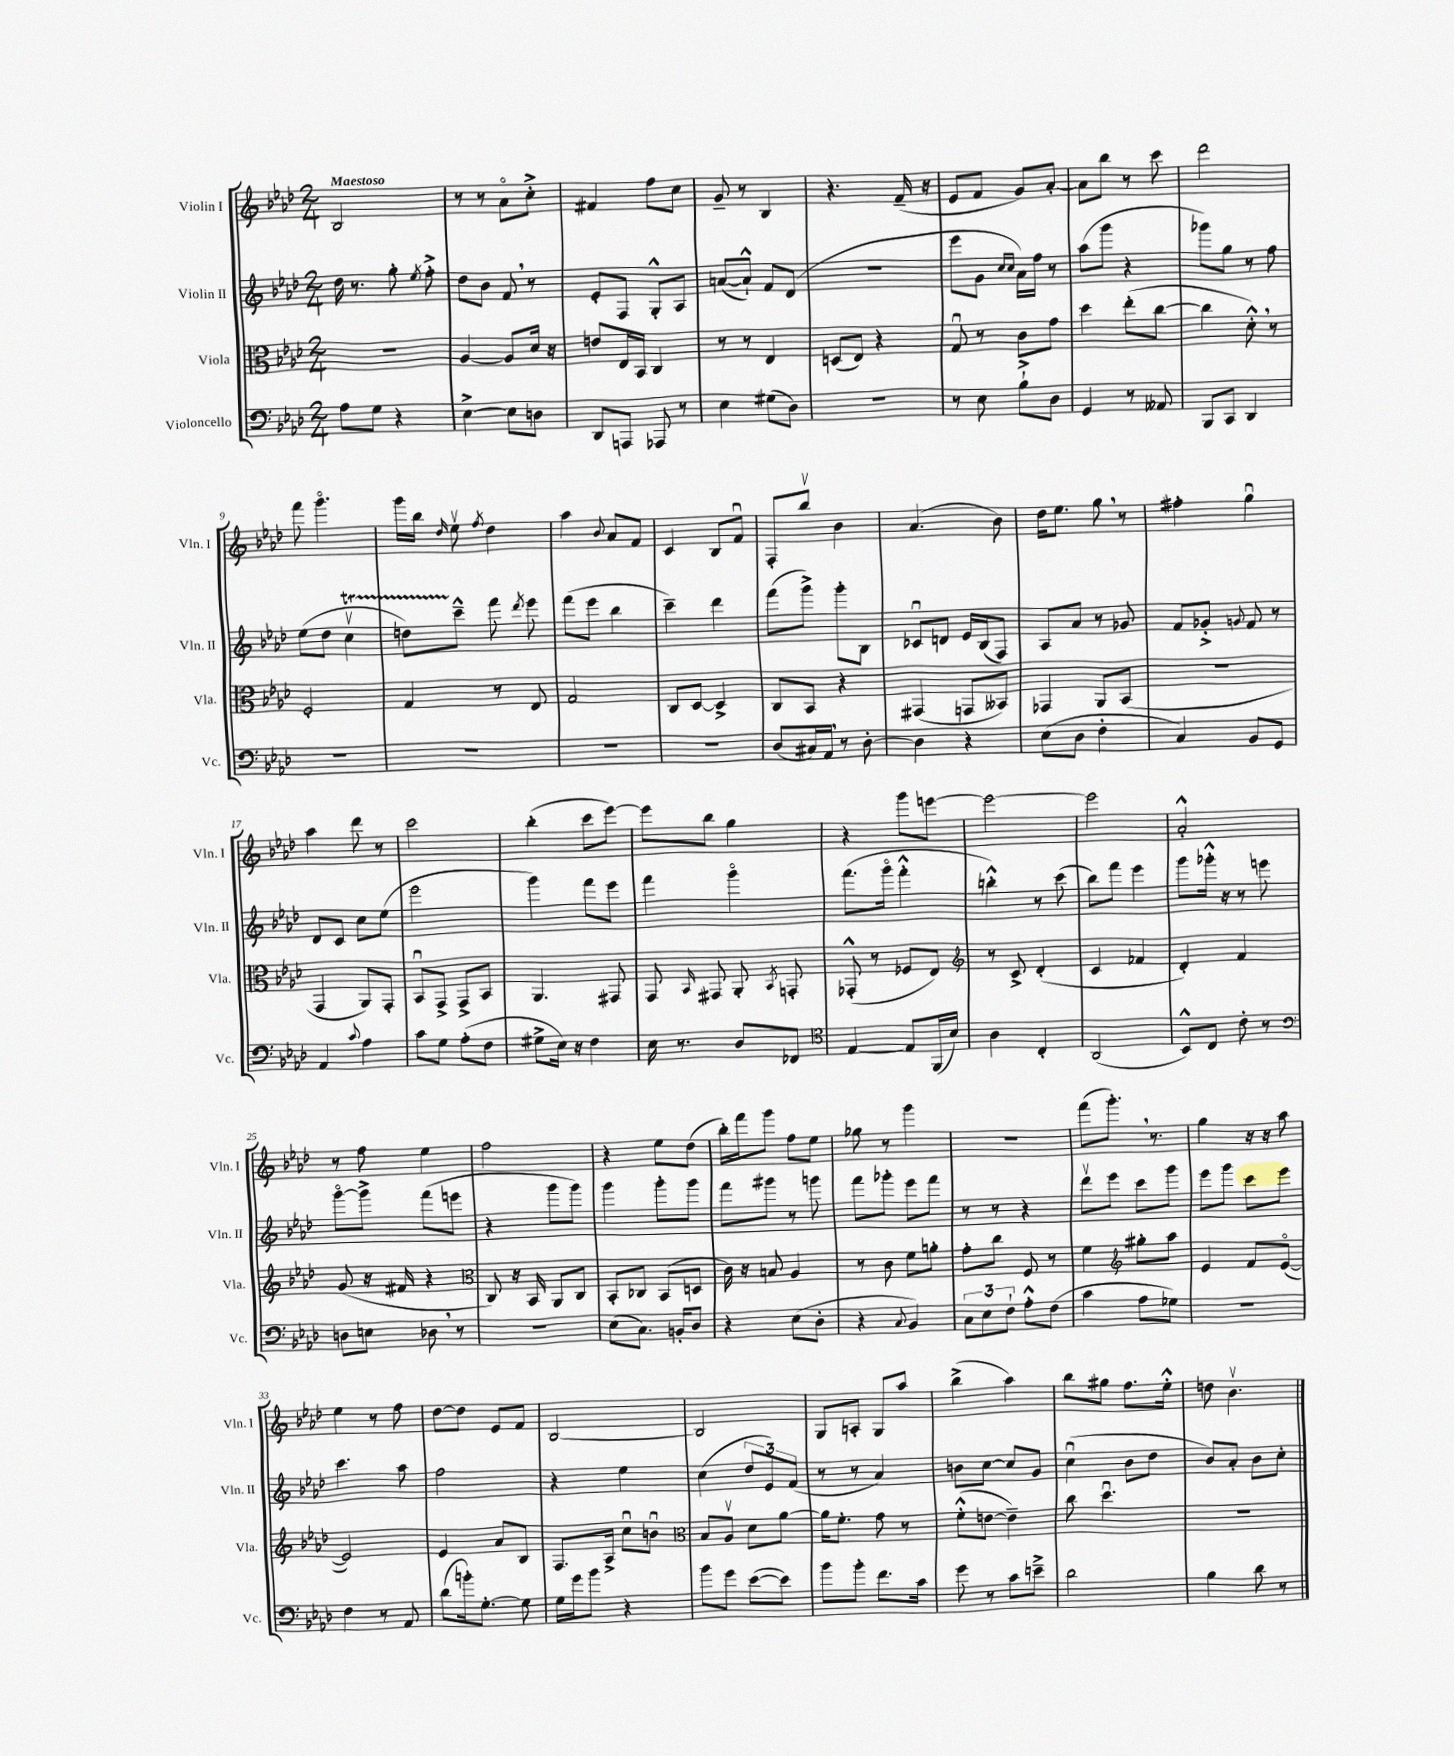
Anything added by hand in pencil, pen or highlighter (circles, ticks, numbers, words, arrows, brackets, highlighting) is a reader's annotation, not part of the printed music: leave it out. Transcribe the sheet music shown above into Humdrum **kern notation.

**kern	**kern	**kern	**kern
*part4	*part3	*part2	*part1
*staff4	*staff3	*staff2	*staff1
*I"Violoncello	*I"Viola	*I"Violin II	*I"Violin I
*I'Vc.	*I'Vla.	*I'Vln. II	*I'Vln. I
*clefF4	*clefC3	*clefG2	*clefG2
*k[b-e-a-d-]	*k[b-e-a-d-]	*k[b-e-a-d-]	*k[b-e-a-d-]
*M2/4	*M2/4	*M2/4	*M2/4
=1	=1	=1	=1
!	!	!	!LO:TX:a:B:t=Maestoso
8A-\L	2r	16dd-\	2B-/
.	.	8.r	.
8G\J	.	.	.
4r	.	8gg'\	.
.	.	8qee-/	.
.	.	8ff'^\	.
=2	=2	=2	=2
[4E-^\	[4A-/	8dd-\L	8r
.	.	8b-\J	8r
8E-\L]	8A-/L]	8f,/	8a-\L
8Dn\J	16d-/Jk	8r	8cc'^\J
.	16r	.	.
=3	=3	=3	=3
8DD-/L	8en/L	8e-'/L	4f#X/
8AAAn/J	16E-/L	8F/J	.
.	16BB-/JJ	.	.
8AAA-X/	4C/	8G'^^/L	8ff\L
8r	.	8A-/J	8cc\J
=4	=4	=4	=4
4E-\	8r	([8an/L	8g~/
.	8r	8a`^^/J])	8r
(8G#X\L	4E-/	8f/L	4B-/
8D-\J)	.	(8d-/J	.
=5	=5	=5	=5
2r	(8Dn/L	2r	4.r
.	8E-/J)	.	.
.	4r	.	.
.	.	.	(16f~/
.	.	.	16r
=6	=6	=6	=6
8r	8Gu/	8eee-\L	8e-/L
8E-\	8r	8g\J	8f/J
.	.	16qqcc/LL	.
.	.	16qqcc/JJ	.
8B-`^\L	8c\L	16a-\LL)	8g/L)
.	.	16ff\JJ	.
8D-\J	8g\J	8r	[8a-'/J
=7	=7	=7	=7
4GG/	4dd-\	(8aa-\L	8a-\L]
.	.	8ggg\J	8bb-\J
8r	(8ee-'\L	4r	8r
8AA--X/	[8cc\J	.	8ccc\
=8	=8	=8	=8
8BBB-/L	4cc\]	8ggg-X\L)	2ddd-\
8CC/J	.	8gg\J	.
4DD-/	8d-'^^,\)	8r	.
.	8r	8ff\	.
!!LO:LB:g=z
=9	=9	=9	=9
2r	2F'/	(8ee-\L	8fff\
.	.	8dd-\J	4.ggg\
.	.	4cctv\	.
=10	=10	=10	=10
2r	4G/	8ddnTTT\L)	16ggg\LL
.	.	.	16bb-\JJ
.	.	.	16qqdd-/
.	.	8ccc~^^\J	8ee-v\
.	.	.	8qff/
.	8r	8fff\	4dd-\
.	.	8qddd-/	.
.	8E-/	8eee-\	.
=11	=11	=11	=11
2r	2G/	(8fff\L	4aa-\
.	.	8eee-\J	.
.	.	.	8qqb-/
.	.	4bb-\	8a-/L
.	.	.	8f/J
=12	=12	=12	=12
2r	8C/L	4ccc~\)	4c/
.	[8D-/J	.	.
.	4D-^/]	4ddd-\	8B-/L
.	.	.	8fu/J
=13	=13	=13	=13
(8D-/L	8C/L	(8fff\L	8F'/L
16C#X/L)	8BB-/J	8ggg^\J)	8bb-v/J
16AA-,/JJ	.	.	.
8r	4r	8ggg'\L	4b-\
[8D-'\	.	8B-\J	.
=14	=14	=14	=14
4D-\]	(4GG#X/	8c-Xu/L	(4.a-/
.	.	8dn/J	.
4r	8GGn/L	16e-/LL	.
.	.	(16B-/J	.
.	8BB--X/J)	8F/J)	8b-\)
=15	=15	=15	=15
(8E-\L	4GG-X/	8A-/L	16dd-\KL
.	.	.	8.ee-\J
8D-\J	.	8a-/J	.
4F'\	8AA-/L	8r	8gg,\
.	(8BB-/J	8g-X/	8r
=16	=16	=16	=16
4C/)	2r	8f/L	4ff#X'\
.	.	8g-X'^/J	.
.	.	8qqgn/	.
8BB-/L	.	8f/	4ggu\
8GG/J	.	8r	.
!!LO:LB:g=z
=17	=17	=17	=17
4AA-/	4GG/	8d-/L	4aa-\
.	.	8c/J	.
8qqc/	.	.	.
4A-\	8AA-/L)	8cc\L	8ddd-\
.	8GG'/J	(8ee-\J	8r
=18	=18	=18	=18
8c\L	8BB-u/L	2eee-\	2ccc\
8G\J	8GG^/J	.	.
(8A-'\L	8GG^/L	.	.
8F\J	8BB-/J	.	.
=19	=19	=19	=19
8G#X^\L	4.AA-/	4ggg\)	(4bb-'\
16E-\Jk)	.	.	.
16r	.	.	.
4F\	.	8fff\L	8ccc\L
.	8GG#X/	8eee-\J	[8eee-\J)
=20	=20	=20	=20
16E-\	8GG/	4fff\	8eee-\L]
8.r	.	.	.
.	16qqBB-/	.	.
.	8GG#X/	.	8bb-\J
8D-/L	8AA-'/	4ggg\	4gg\
.	8qBB-/	.	.
8FF-X/J	8GGn'/	.	.
=21	=21	=21	=21
*clefC4	*	*	*
[4E-/	(8GG-X'^^/	(8.fff\L	4r
.	8r	.	.
.	.	16ggg\Jk	.
8E-/L]	8F-X/L	4fff'^^\	8ggg\L
(16FF/L	8E-/J)	.	[8eeen\J
16B-/JJ)	.	.	.
=22	=22	=22	=22
*	*clefG2	*	*
4A-\	8r	4bbn'^^\)	2eee\_
.	8c^/	.	.
4C'/	(4d-'/	8r	.
.	.	(8ccc\	.
=23	=23	=23	=23
(2AA-/	4c/	8bb-\L)	2eee\]
.	.	8fff\J	.
.	4f-X/	4eee-\	.
=24	=24	=24	=24
8BB-^^/L)	4d-'/)	8ggg\L	2a-'^^/
8C/J	.	16ggg-X'^^\Jk	.
.	.	16r	.
8c'\	4f/	8r	.
8r	.	8eeen\	.
!!LO:LB:g=z
=25	=25	=25	=25
*clefF4	*	*	*
8Dn\L	(8g/	[8ggg\L	8r
8En\J	16r	8ggg^\J]	8ff\
.	16f#X/	.	.
8D-X,\	4r	(8fff\L	4ee-\
8r	.	8eeen\J	.
=26	=26	=26	=26
*	*clefC3	*	*
2r	8C/)	4r	2ff\
.	16r	.	.
.	16BB-/	.	.
.	8AA-/L	8ggg\L	.
.	8C/J	8ggg\J)	.
=27	=27	=27	=27
(8E-\L	8BB-'/L	4ggg\	4r
8.C\J)	8C-X/J	.	.
.	(8BB-/L	8ggg'\L	8ee-\L
16BBn'/KL	.	.	.
8D-/J	8Dn/J	8ggg\J	(8dd-\J
=28	=28	=28	=28
4r	16c\)	8fff\L	16bb-'\LL)
.	16r	.	16fff\J
.	8Bn/	8ggg#X\J	8ggg\J
(8E-\L	4A-/	8r	8ff\L
8D-'\J	.	8gggn\	8ee-\J
=29	=29	=29	=29
4r	8r	8fff\L	8gg-X\
.	8c\	8ggg-X'\J	8r
8qqC/	.	.	.
4BB-/)	8f\L	8eee-\L	4ggg\
.	8an'\J	8fff\J	.
=30	=30	=30	=30
12C\L	8g'\L	8r	2r
12E-\	.	.	.
.	8cc\J	8r	.
12F`\J	.	.	.
8A-'^^\L	8F/	4r	.
(8F\J	8r	.	.
=31	=31	=31	=31
4c\	4f\	8ddd-v\L	(8fff\L
.	.	8eee-\J	8.ggg',\J)
*	*clefG2	*	*
8A-\L	8gg#X'\L	8ccc\L	.
.	.	.	8.r
8G-X\J)	8aa-\J	8ggg\J	.
=32	=32	=32	=32
2r	4e-/	8eee-\L	4gg\
.	.	8ggg\J	.
.	8f/L	8ccc\L	16r
.	.	.	16r
.	([8e-/J	8eee-\J	8aa-\
!!LO:LB:g=z
=33	=33	=33	=33
4F\	2e-/])	4.ccc\	4ee-\
8r	.	.	8r
8AA-/	.	8aa-\	8ff\
=34	=34	=34	=34
(8d-\L	4e-/	2ff\	[8dd-\L
16bn'\k)	.	.	8dd-\J]
[8.G'\J	.	.	.
.	8a-/L	.	8e-/L
8G\]	8B-/J	.	8f/J
=35	=35	=35	=35
16G\LL	8.F/L	4r	[2B-/
16g\J	.	.	.
8b-\J	.	.	.
.	16A-^/Jk	.	.
4r	8ccu\L	4ee-\	.
.	8bnu\J	.	.
=36	=36	=36	=36
*	*clefC3	*	*
8b-\L	8B-/L	(4cc\	2B-/]
8g\J	8A-v/J	.	.
([8e-\L	8d-\L	12dd-/L	.
.	.	12e-/)	.
8e-\J])	[8a-\J	.	.
.	.	(12f/J	.
=37	=37	=37	=37
8b-\L	16a-\KL]	8r	8G/L
.	8.f'\J	.	.
8b-'\J	.	8r	8An'/J
8.f\L	8g\	4a-/)	8G/L
.	8r	.	8aa-/J
16c\Jk	.	.	.
=38	=38	=38	=38
8g\	(8f'^^\L	8bn\L	(4bb-^\
8r	[8en\J	[8cc\J	.
8c\L	4e~\])	8cc/L]	4aa-\)
8en~^\J	.	8g/J	.
=39	=39	=39	=39
2d-\	8cc\	(4ccu\	8bb-\L
.	4.dd-u\	.	8gg#X\J
.	.	8b-\L	8.ff\L
.	.	8dd-\J	.
.	.	.	16ee-'^^\Jk
=40	=40	=40	=40
4B-\	2r	8b-/L)	8ddn\
.	.	8a-'/J	4.b-v\
8d-\	.	8b-\L	.
8r	.	8cc'\J	.
==	==	==	==
*-	*-	*-	*-
